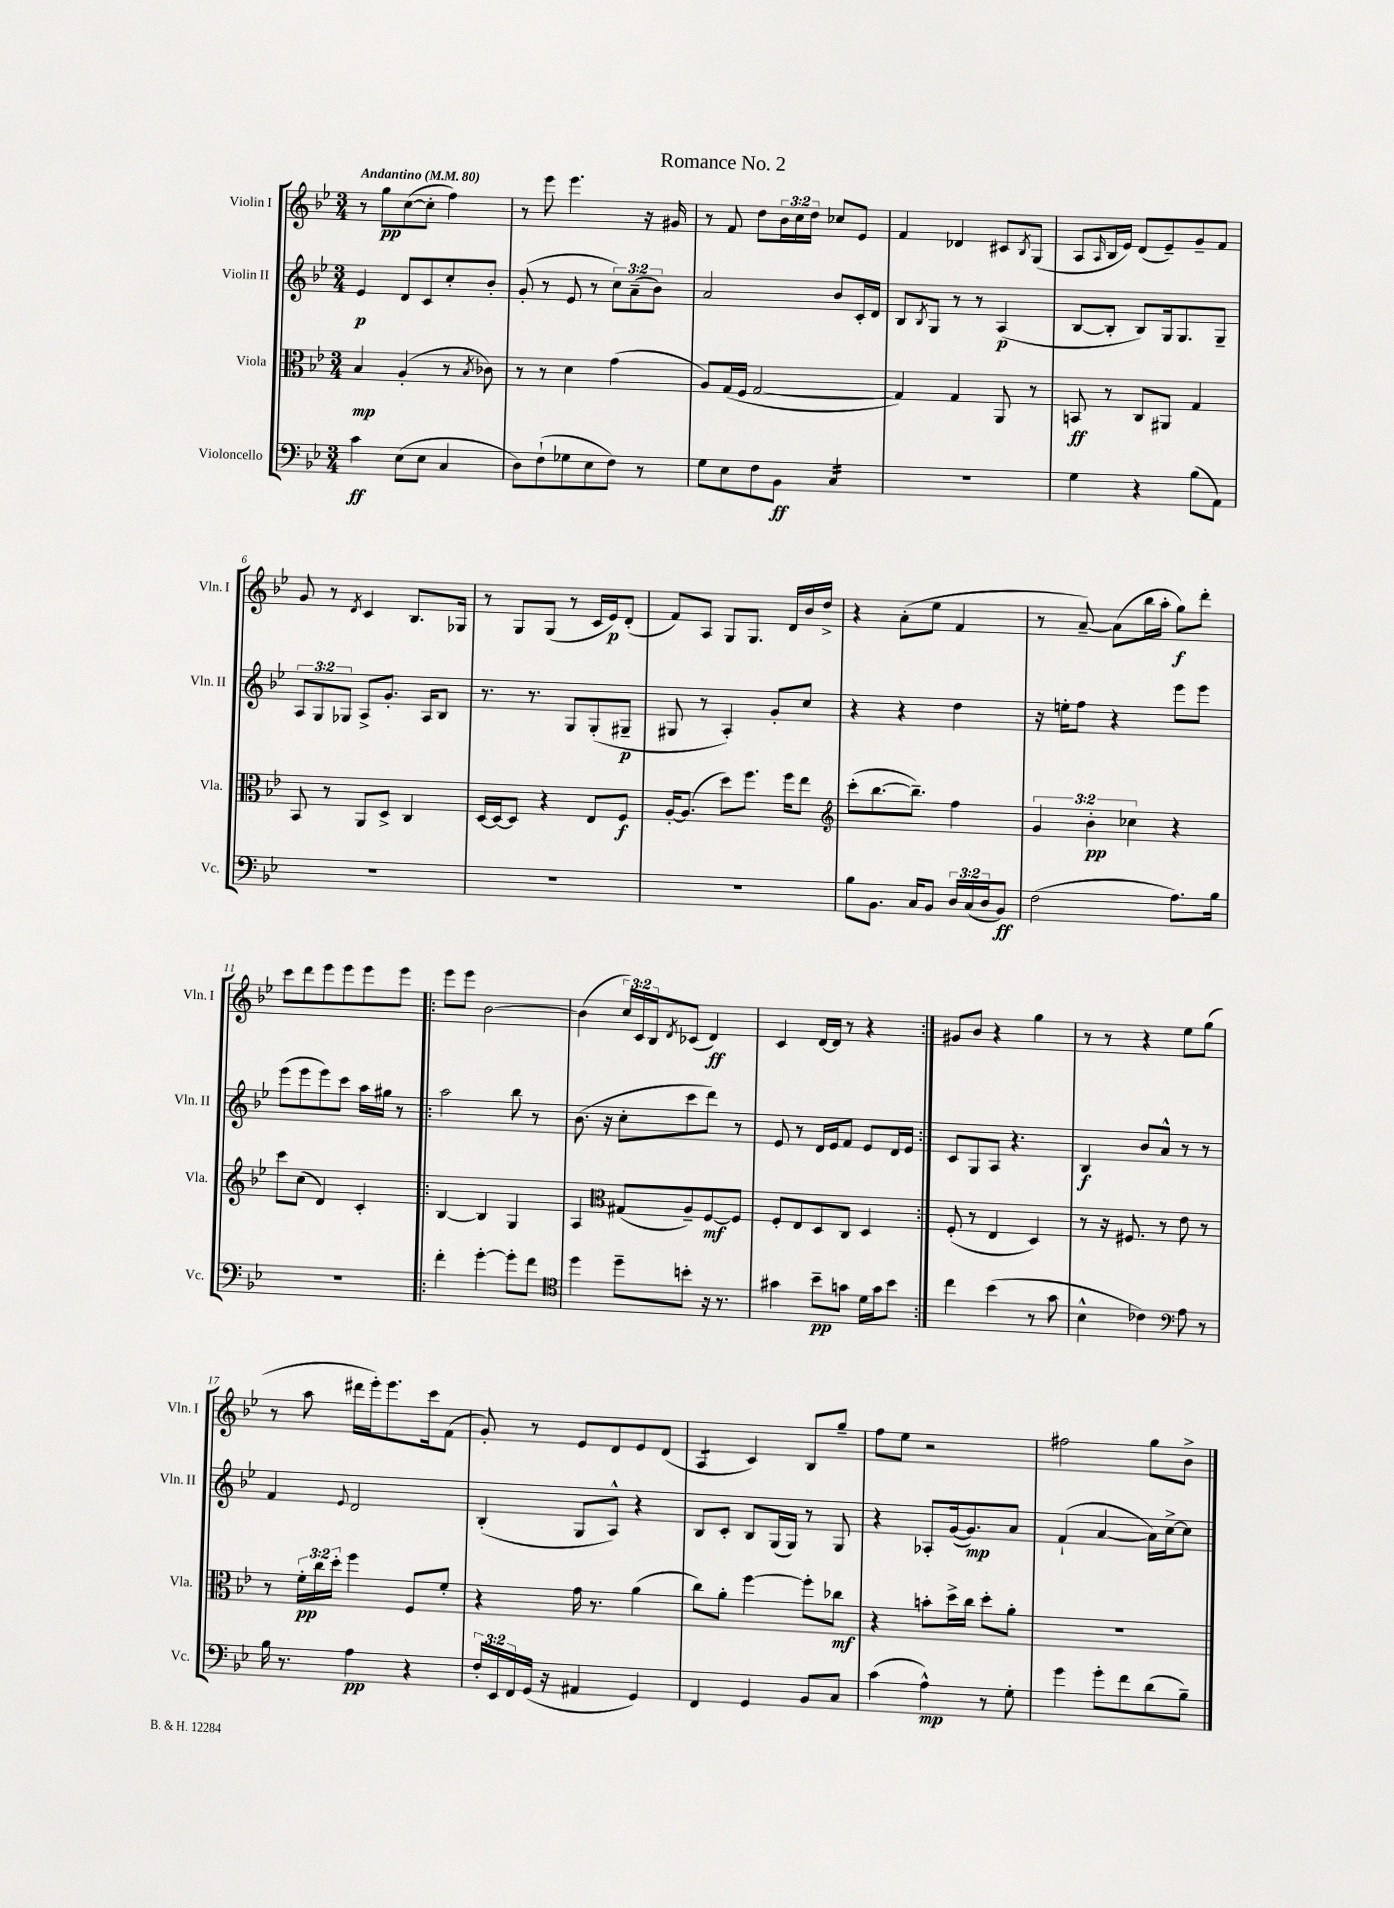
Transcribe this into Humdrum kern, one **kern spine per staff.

**kern	**kern	**kern	**kern
*staff4	*staff3	*staff2	*staff1
*clefF4	*clefC3	*clefG2	*clefG2
*k[b-e-]	*k[b-e-]	*k[b-e-]	*k[b-e-]
*M3/4	*M3/4	*M3/4	*M3/4
*MM80	*MM80	*MM80	*MM80
4c	4B-	4e-	8r
.	.	.	8gg
(8E-	(4A'	8d	([8cc
8E-	.	8c	8cc']
4C	8r	8cc'	4ff)
.	8qB-	.	.
.	8c-)	8b-'	.
=	=	=	=
8D)	8r	(8g'	8r
(8F`	8r	8r	8eee-
8G-	4d	8e-	4.eee-
8E-	.	8r	.
8F)	(4g	12cc)	.
.	.	(12a~	.
8r	.	.	16r
.	.	12b-)	.
.	.	.	16g#
=	=	=	=
8G	8A)	2a	8r
8E-	(16G	.	8f
.	16F	.	.
8F	[2G	.	8dd
8BB-	.	.	24b-
.	.	.	24cc
.	.	.	24dd
4C	.	8b-	8cc-
.	.	16c'	8e-
.	.	16d	.
=	=	=	=
2.r	4G])	8B-	4f
.	.	8qB-	.
.	.	8G	.
.	4G	8r	4d-
.	.	8r	.
.	8AA	(4A	8c#
.	.	.	8qB-
.	8r	.	(8G
=	=	=	=
4G	8BB	[8B-	8A
.	.	.	16qqA
.	8r	8B-']	16B-
.	.	.	16e-)
4r	8C	8B-)	(8d
.	8AA#	16G	8e-~)
.	.	8.G	.
(8B-	4G	.	8g~
8AA)	.	8G~	8f
=	=	=	=
2.r	8BB-	12A	8g
.	.	12G	.
.	8r	.	8r
.	.	12G-	.
.	.	.	8qd
.	8AA	8A^	4c
.	8D^	8.g'	.
.	4C	.	8.B-
.	.	16A	.
.	.	8B-	.
.	.	.	16G-
=	=	=	=
2.r	[16D	8.r	8r
.	16D_	.	.
.	8D]	.	8G
.	.	8.r	.
.	4r	.	(8G
.	.	8G	8r
.	8E-	(8G'	16c
.	.	.	16e-)
.	8F	8G#~	(8d'
=	=	=	=
2.r	[16A'	8G#	8f)
.	(8.A]	.	.
.	.	8r	8A
.	8dd)	4A')	8G
.	8.ff	.	8.G
.	.	8g'	.
.	16ff	.	16d
.	8ee-	8cc	16b-
.	.	.	16dd^
=	=	=	=
*	*clefG2	*	*
8B-	(8ccc'	4r	4r
8.BB-	[8.bb-	.	.
.	.	4r	(8a'
16C	8.bb-~])	.	.
8BB-	.	.	8ee-
24D	4ff	4dd	4f
(24C	.	.	.
24D	.	.	.
8BB-)	.	.	.
=	=	=	=
(2F	6g	16r	8r
.	.	16ee'	.
.	.	8ff	[8a~)
.	6b-'	.	.
.	.	4r	(8a]
.	6cc-	.	.
.	.	.	16bb-
.	.	.	16aa'
8.A)	4r	8eee-	8gg)
.	.	8eee-	8ddd'
16B-	.	.	.
=	=	=	=
2.r	8ccc	(8eee-	8ccc
.	(8cc	8eee-	8ddd
.	4d)	8eee-)	8eee-
.	.	8ccc	8eee-
.	4c'	16aa	8eee-
.	.	16gg#	.
.	.	8r	8eee-
=!|:	=!|:	=!|:	=!|:
4f'	[4B-	2aa	8eee-
.	.	.	8eee-
[4g'	4B-]	.	[2b-
8g']	4G	8bb-	.
8f	.	8r	.
=	=	=	=
*clefC4	*	*	*
4dd	4A	(8.b-	(4b-]
.	.	16r	.
*	*clefC3	*	*
8dd~	(8G#	8cc'	24cc)
.	.	.	24c
.	.	.	24B-
.	.	.	8qd
8b'	8A~)	8ccc	(8c-
16r	[8F	8ddd)	4d)
8.r	.	.	.
.	8F]	8r	.
=	=	=	=
4g#	8F'	8e-	4c
.	8E-	8r	.
8b-~	8D	16d	[16d
.	.	16e-	16d]
8g	8C	8f	8r
16d	4D	8e-	4r
16g	.	.	.
8b-	.	16d	.
.	.	16e-	.
=:|!	=:|!	=:|!	=:|!
4cc	(8F'	8c	8g#
.	8r	8G	8b-
(4b-	4E-	8A	4r
.	.	4.r	.
8r	4D)	.	4gg
8g	.	.	.
=	=	=	=
4B-^^	8r	4B-	8r
.	16r	.	8r
.	8.F#	.	.
4c-)	.	8b-	4r
.	8r	8a^^	.
*clefF4	*	*	*
8A	8e-	8r	8ee-
8r	8r	8r	(8gg
=	=	=	=
16B-	8r	4f	8r
8.r	.	.	.
.	24f'	.	8aa
.	24cc	.	.
.	24dd'	.	.
.	.	8qqe-	.
4A	4ff	2d	16ddd#
.	.	.	16eee-')
.	.	.	8.eee-
4r	8F	.	.
.	.	.	16ccc
.	8f'	.	(8f
=	=	=	=
24F'	4r	(4B-'	8g')
24EE-	.	.	.
24FF	.	.	.
(16GG	.	.	8r
16r	.	.	.
4AA#	16g	8G	8e-
.	8.r	.	.
.	.	8A^^)	8d
4GG)	(4a	4r	8e-
.	.	.	(8d
=	=	=	=
4FF	8cc)	8B-	4A
.	8a'	8c'	.
4GG	[4ff	8B-	4c)
.	.	(16G	.
.	.	16G)	.
8BB-	8ff']	8r	8B-
8C	8cc-	8G	8gg~
=	=	=	=
(4c	4r	4r	8ff
.	.	.	8ee-
4A^^)	8b'	8A-'	2r
.	16dd^	([16g	.
.	16cc	8.g])	.
8r	8dd'	.	.
8G'	8a'	8a	.
=	=	=	=
4g	2.r	(4f`	2ff#
8g'	.	[4a	.
8f	.	.	.
(8d	.	16a])	8gg
.	.	[16cc^	.
8B-~)	.	8cc]	8b-^
==	==	==	==
*-	*-	*-	*-
